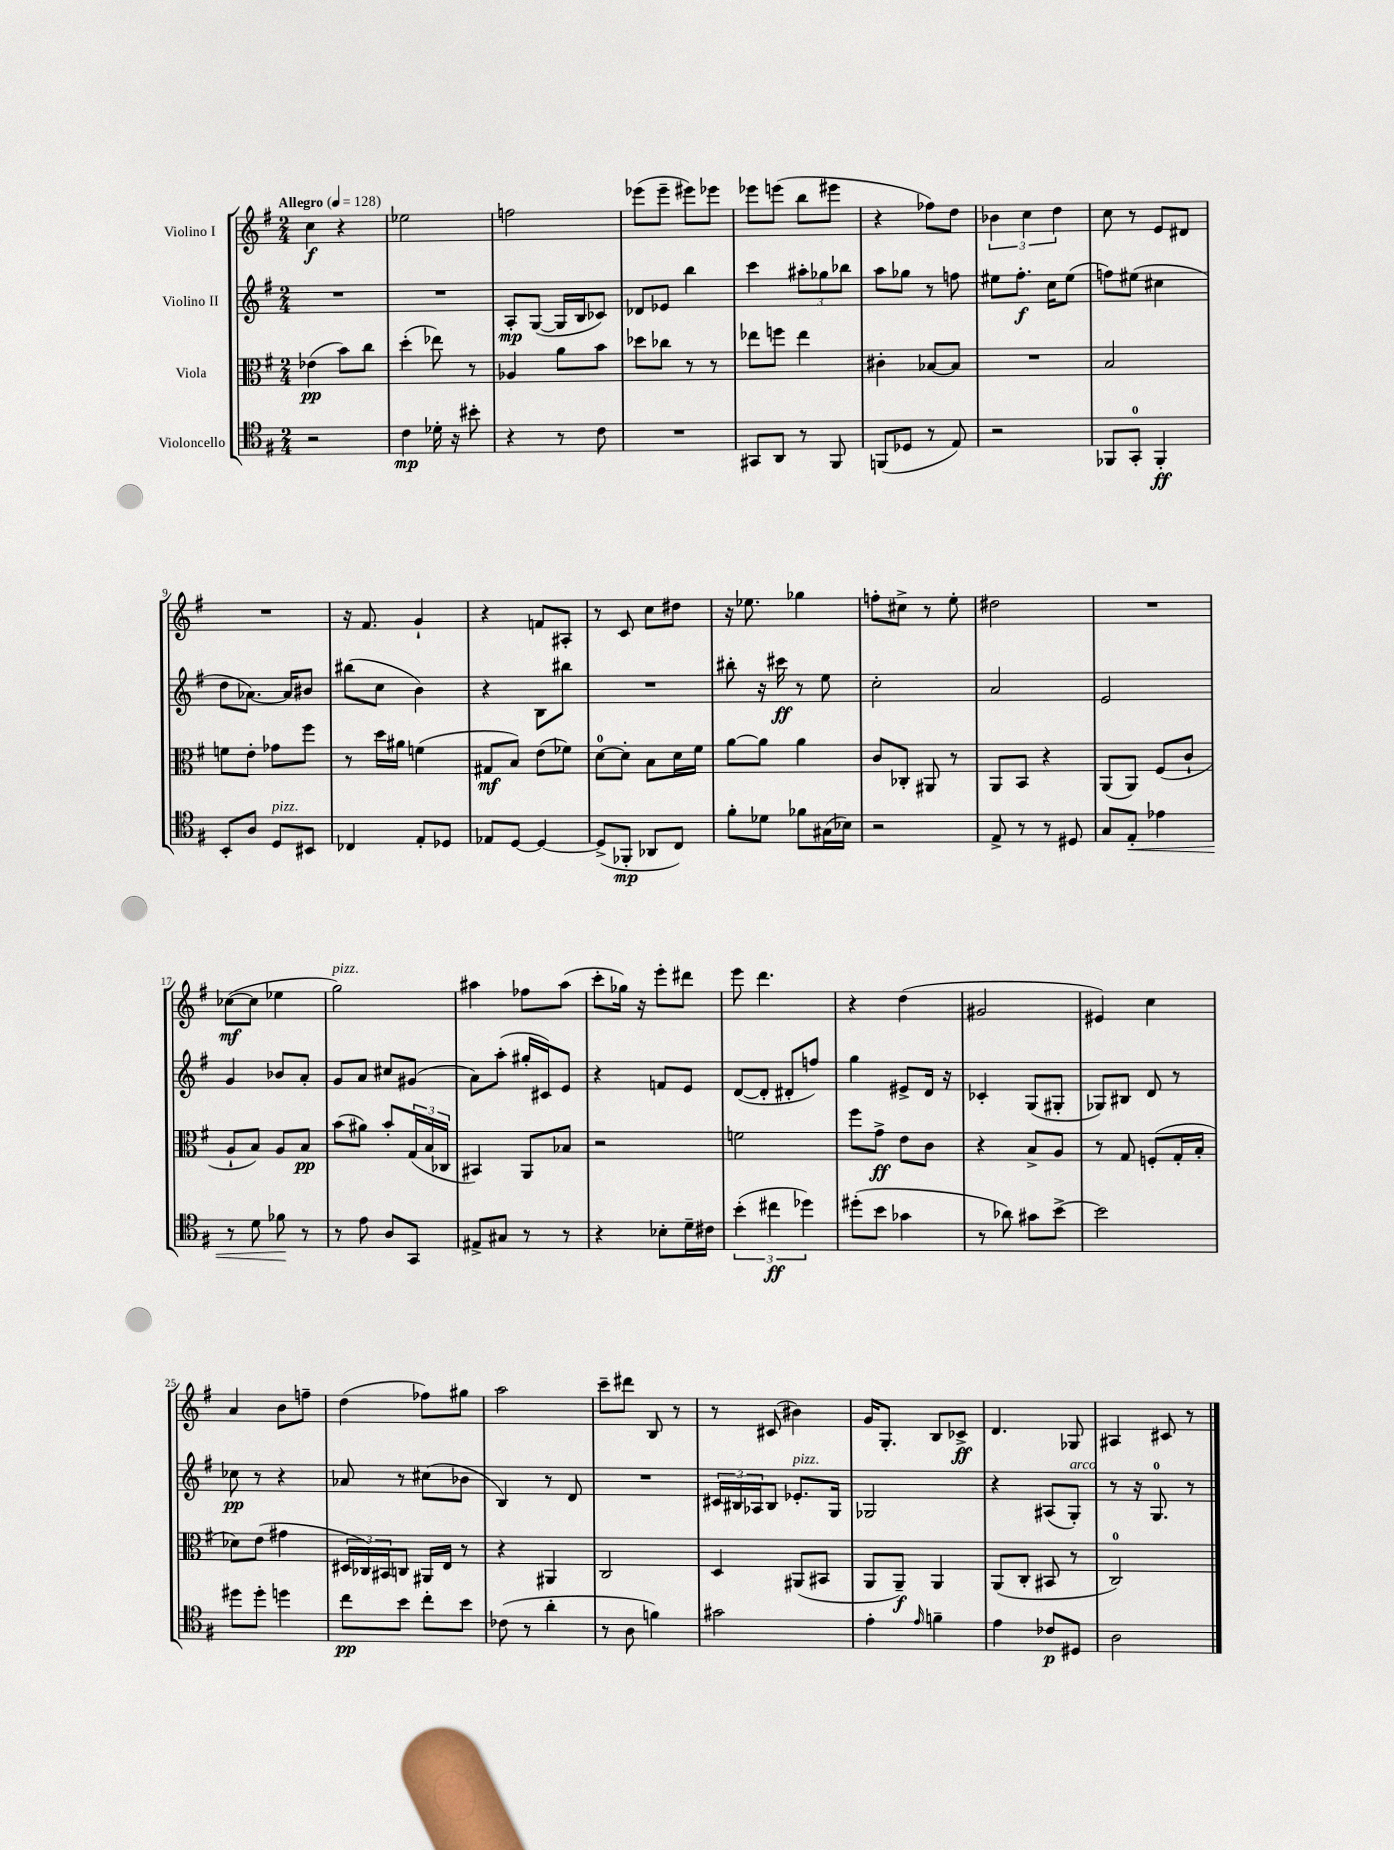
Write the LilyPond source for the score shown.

<<
\new StaffGroup <<
\new Staff = "s0" \with { instrumentName = "Violino I" } {
    \clef treble \key g \major \numericTimeSignature \time 2/4 \tempo "Allegro" 4 = 128
    c''4\f r4 |
    ees''2 |
    f''2 |
    ees'''8( ees'''8-- eis'''8) ees'''8 |
    ees'''8 e'''8( b''8 eis'''8 |
    r4 fes''8) d''8 |
    \tuplet 3/2 { bes'4 c''4 d''4 } |
    c''8 r8 e'8 dis'8 |
    R2 |
    r16 fis'8. g'4-! |
    r4 f'8 ais8-. |
    r8 c'8 c''8 dis''8 |
    r16 ees''8. ges''4 |
    f''8-. cis''8-> r8 e''8-. |
    dis''2 |
    R2 |
    ces''8~\mf( ces''8 ees''4 |
    g''2^\markup { \italic "pizz." }) |
    ais''4 fes''8 ais''8( |
    c'''8-. ges''16) r16 e'''8-. dis'''8 |
    e'''8 d'''4. |
    r4 d''4( |
    gis'2 |
    eis'4) c''4 |
    a'4 b'8 f''8-- |
    d''4( fes''8) gis''8 |
    a''2 |
    c'''8-- dis'''8 b8 r8 |
    r8 cis'8( bis'4) |
    g'16 g8.-. b8 ces'8->\ff |
    d'4. ges8 |
    ais4 cis'8 r8 \bar "|." |
}
\new Staff = "s1" \with { instrumentName = "Violino II" } {
    \clef treble \key g \major \numericTimeSignature \time 2/4
    R2 |
    R2 |
    a8-.\mp g8~( g16 b16 ces'8) |
    des'8 ees'8 b''4 |
    c'''4 \tuplet 3/2 { ais''8-. ges''8 bes''8 } |
    a''8 ges''8 r8 f''8 |
    eis''8 fis''8.-.\f c''16 eis''8( |
    f''8) eis''8( cis''4 |
    d''8 aes'8.~) aes'16 bis'8 |
    bis''8( c''8 b'4) |
    r4 b8 bis''8 |
    R2 |
    bis''8-. r16 cis'''16\ff r8 e''8 |
    c''2-. |
    a'2 |
    e'2 |
    g'4 bes'8 a'8-. |
    g'8 a'8 cis''8 gis'8( |
    a'8) a''8-.( gis''16-. cis'16) e'8 |
    r4 f'8 e'8 |
    d'8~( d'8-. dis'8-. f''8) |
    g''4 eis'8-> d'16 r16 |
    ces'4-. g8( gis8-. |
    ges8) bis8 d'8 r8 |
    ces''8\pp r8 r4 |
    aes'8 r8 cis''8( bes'8 |
    b4) r8 d'8 |
    R2 |
    \tuplet 3/2 { cis'16 bis16 aes16 } bis8 ees'8.-.^\markup { \italic "pizz." } g16 |
    ges2 |
    r4 ais8( g8-.^\markup { \italic "arco" }) |
    r8 r16 g8.-0 r8 \bar "|." |
}
\new Staff = "s2" \with { instrumentName = "Viola" } {
    \clef alto \key g \major \numericTimeSignature \time 2/4
    ees'4\pp( b'8) c''8 |
    d''4-.( ees''8) r8 |
    aes4 a'8 b'8 |
    des''8 ces''8 r8 r8 |
    ees''8 f''8 ees''4 |
    cis'4-. bes8~ bes8 |
    R2 |
    b2 |
    f'8 e'8-. ges'8 fis''8 |
    r8 d''16 ais'16 f'4( |
    gis8\mf b8) e'8( fes'8) |
    d'8-0~ d'8-. b8 d'16 fis'16 |
    a'8~ a'8 a'4 |
    c'8 ces8-. ais,8 r8 |
    a,8 b,8 r4 |
    a,8( a,8) fis8( c'8-! |
    a8-! b8) a8 b8\pp |
    b'8( ais'8) b'8-. \tuplet 3/2 { g16( b16 ces16 } |
    bis,4) a,8 bes8 |
    r2 |
    f'2 |
    fis''8 g'8->\ff e'8 c'8 |
    r4 b8-> a8 |
    r8 g8 f8-.( g16-. b16-. |
    des'8) e'8( gis'4 |
    \tuplet 3/2 { dis16 ces16) bis,16 } c8 ais,16 e16 r8 |
    r4 ais,4 |
    c2 |
    d4 ais,8( bis,8 |
    a,8 a,8--\f) a,4 |
    a,8( c8-. bis,8 r8 |
    c2-0) \bar "|." |
}
\new Staff = "s3" \with { instrumentName = "Violoncello" } {
    \clef tenor \key g \major \numericTimeSignature \time 2/4
    r2 |
    c'4\mp des'16-. r16 bis'8-. |
    r4 r8 c'8 |
    R2 |
    gis,8 a,8 r8 fis,8 |
    f,8( des8 r8 e8) |
    r2 |
    fes,8 g,8-0-. fes,4-.\ff |
    b,8-. a8 d8^\markup { \italic "pizz." } bis,8 |
    ces4 e8-. des8 |
    ees8 d8~ d4~ |
    d8->( fes,8-.\mp aes,8 c8) |
    fis'8-. des'8 fes'8 gis16( bes16) |
    r2 |
    e8-> r8 r8 dis8 |
    g8 e8-.\< ees'4 |
    r8 d'8 fes'8\! r8 |
    r8 e'8 a8 g,8 |
    eis8-> gis8 r8 r8 |
    r4 bes8-. d'16-- cis'16 |
    \tuplet 3/2 { b'4-.( cis''4\ff des''4) } |
    dis''8-.( b'8 ges'4 |
    r8 aes'8) gis'8 b'8~-> |
    b'2 |
    dis''8 dis''8-. d''4 |
    c''8\pp b'8 c''8-. b'8 |
    ces'8( r8 a'4-. |
    r8 a8 f'4) |
    gis'2 |
    e'4-. \grace { e'16 } f'4-- |
    e'4 ces'8\p dis8 |
    a2 \bar "|." |
}
>>
>>
